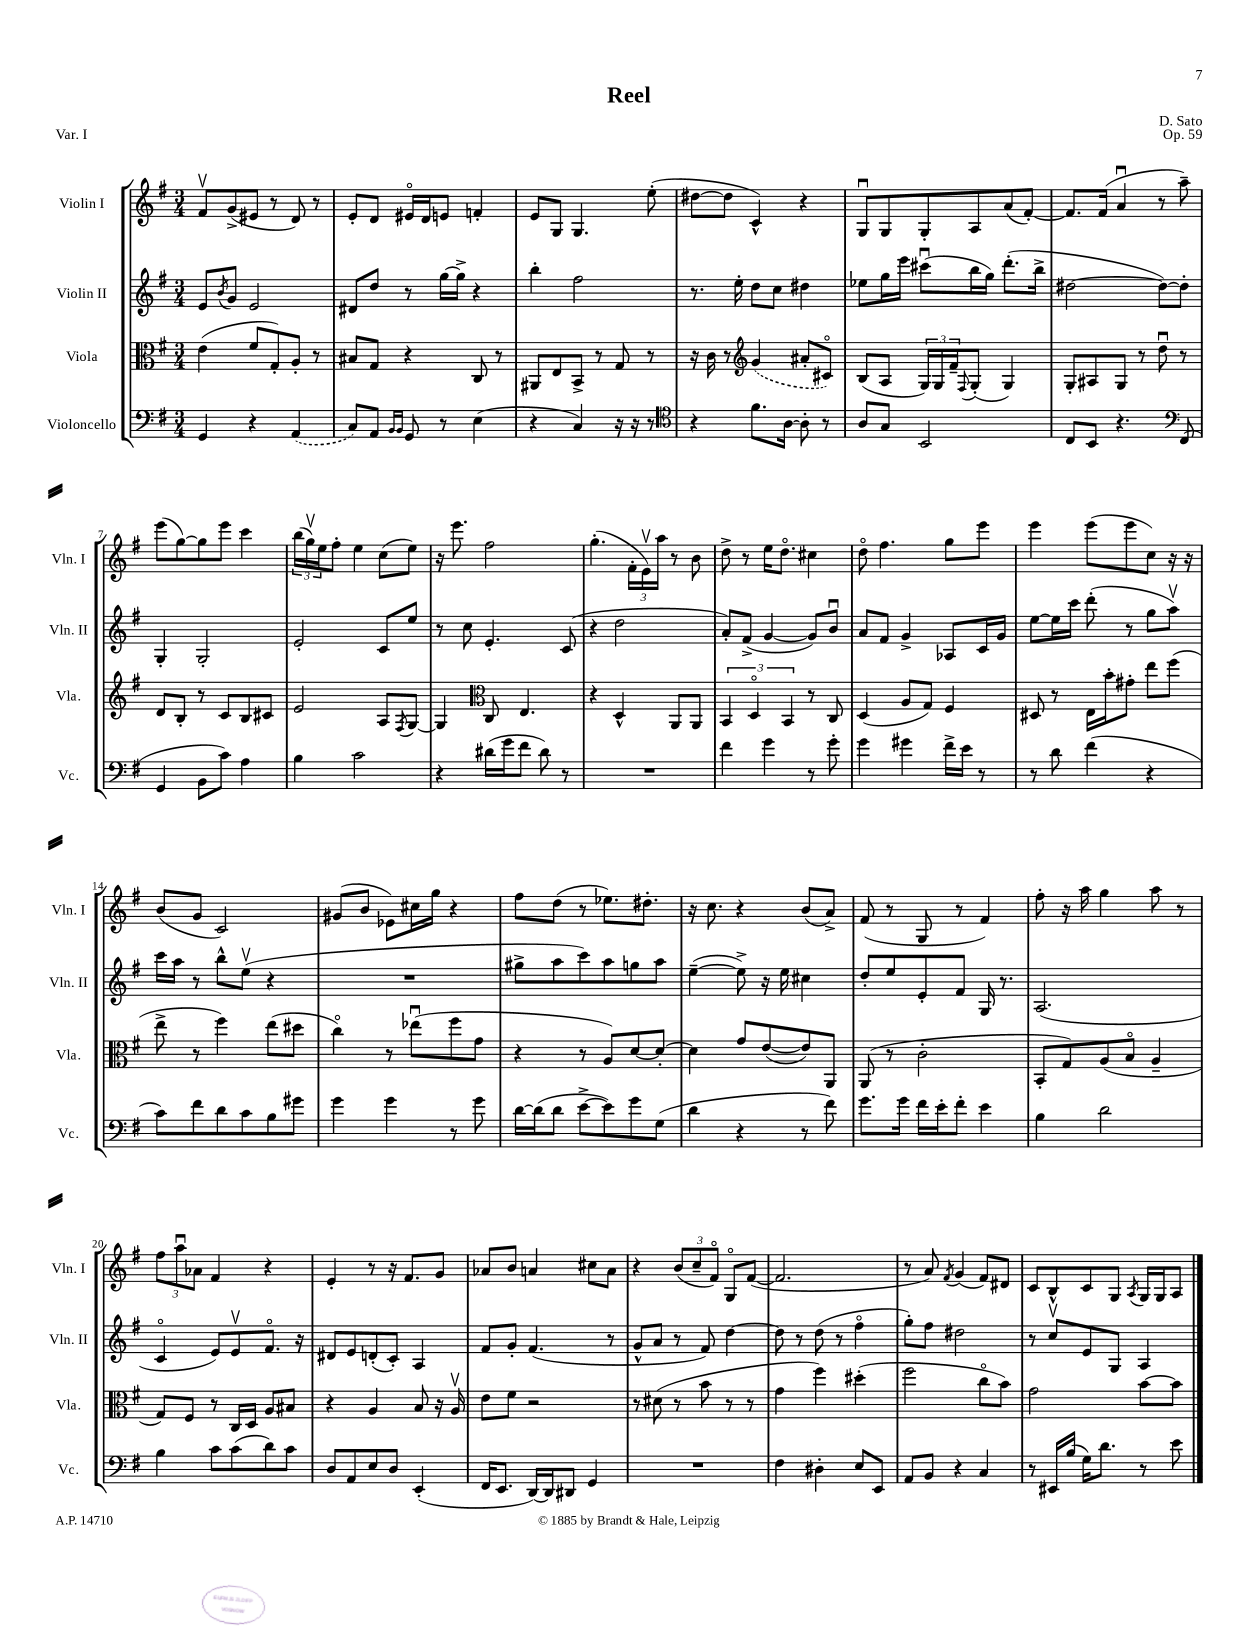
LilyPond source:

\header { title = "Reel" composer = "D. Sato" opus = "Op. 59" piece = "Var. I" }
<<
\new StaffGroup <<
\new Staff = "s0" \with { instrumentName = "Violin I" shortInstrumentName = "Vln. I" } {
    \clef treble \key g \major \numericTimeSignature \time 3/4
    fis'8\upbow g'8->( eis'8 r8 d'8) r8 |
    e'8-. d'8 eis'16\flageolet d'16 e'8 f'4-. |
    e'8 g8 g4. e''8-.( |
    dis''8~ dis''8 c'4-^) r4 |
    g8\downbow g8 g8-. a8 a'8( fis'8~-.) |
    fis'8. fis'16( a'4\downbow r8 a''8--) |
    e'''8( g''8~) g''8 e'''8 c'''4 |
    \tuplet 3/2 { b''16( g''16\upbow) e''16 } fis''8-. e''4 c''8( e''8) |
    r16 e'''8. fis''2 |
    g''4.-.( \tuplet 3/2 { fis'16-. e'16\upbow) a''16 } r8 b'8 |
    d''8-> r8 e''16 d''8.\flageolet cis''4 |
    d''8\flageolet fis''4. g''8 e'''8 |
    e'''4 e'''8( e'''8 c''8) r16 r16 |
    b'8( g'8 c'2) |
    gis'8( b'8 ees'8) cis''16 g''16 r4 |
    fis''8 d''8( r8 ees''8.) dis''8.-. |
    r16 c''8. r4 b'8( a'8->) |
    fis'8( r8 g8 r8 fis'4) |
    fis''8-. r16 a''16 g''4 a''8 r8 |
    \tuplet 3/2 { fis''8 a''8\downbow aes'8 } fis'4 r4 |
    e'4-. r8 r16 fis'8. g'8 |
    aes'8 b'8 a'4 cis''8 a'8 |
    r4 \tuplet 3/2 { b'8( c''8-- fis'8\flageolet) } g8\flageolet fis'8~( |
    fis'2. |
    r8 a'8) \acciaccatura { fis'8 } g'4( fis'8) dis'8 |
    c'8 b8-^ c'8 g8 \acciaccatura { a8 } g16 g16 a8 \bar "|." |
}
\new Staff = "s1" \with { instrumentName = "Violin II" shortInstrumentName = "Vln. II" } {
    \clef treble \key g \major \numericTimeSignature \time 3/4
    e'8 \acciaccatura { b'8 } g'8 e'2 |
    dis'8 d''8 r8 g''16~ g''16-> r4 |
    b''4-. fis''2 |
    r8. e''16-. d''8 c''8 dis''4 |
    ees''8 g''16 e'''16 cis'''8\downbow( b''16 g''16) d'''8.-.( b''16-> |
    dis''2~ dis''8~) dis''8-. |
    g4-. g2-. |
    e'2-. c'8 e''8 |
    r8 c''8 e'4.-. c'8( |
    r4 d''2 |
    a'8-.) fis'8->( g'4~ g'8) b'8\downbow |
    a'8 fis'8 g'4-> aes8 c'16 g'16 |
    e''8~ e''16 c'''16 d'''8-.( r8 g''8 a''8\upbow) |
    c'''16 a''16 r8 b''8-^ e''8\upbow( r4 |
    R2. |
    gis''8-> a''8 c'''8) a''8 g''8 a''8 |
    e''4~--( e''8->) r16 e''16 cis''4 |
    d''8-. e''8 e'8-. fis'8 g16 r8. |
    a2.( |
    c'4\flageolet e'8) e'8\upbow fis'8.\flageolet r16 |
    dis'8 e'8 d'8-.( c'8-.) a4 |
    fis'8 g'8-. fis'4.( r8 |
    g'8-^ a'8 r8 fis'8) d''4~ |
    d''8 r8 d''8( r8 fis''4\flageolet |
    g''8-.) fis''8 dis''2 |
    r8 c''8\upbow e'8 g8 a4 \bar "|." |
}
\new Staff = "s2" \with { instrumentName = "Viola" shortInstrumentName = "Vla." } {
    \clef alto \key g \major \numericTimeSignature \time 3/4
    e'4( fis'8 g8-.) a8-. r8 |
    bis8 g8 r4 c8 r8 |
    ais,8 e8 b,8-> r8 g8 r8 |
    r16 c'16 r8 \clef treble \once \slurDashed g'4( ais'8-. cis'8\flageolet) |
    b8( a8 \tuplet 3/2 { g16) g16 fis'16-- } \appoggiatura { fis8 } g8-.( g4) |
    g8-. ais8 g8 r8 d''8\downbow r8 |
    d'8 b8-. r8 c'8 b8 cis'8 |
    e'2 a8 \acciaccatura { fis8 } g8~ |
    g4 \clef alto c8 e4. |
    r4 d4-^ a,8 a,8 |
    \tuplet 3/2 { b,4 d4\flageolet b,4 } r8 c8 |
    d4( a8 g8) fis4 |
    dis8 r8 e16 b'16-. gis'8-. e''8 fis''8( |
    e''8-> r8 fis''4) e''8( dis''8 |
    c''4\flageolet) r8 ees''8\downbow( fis''8 g'8 |
    r4 r8 a8) d'8~ d'8~-. |
    d'4 g'8 e'8~( e'8) a,8 |
    a,8( r8 c'2-. |
    b,8-. g8) a8( b8\flageolet a4-- |
    g8) fis8 r8 c16 d16 a8 bis8 |
    r4 a4 b8 r16 a16\upbow |
    e'8 fis'8 r2 |
    r8 dis'8( r8 b'8 r8 r8 |
    g'4 fis''4) dis''4-.( |
    fis''2 c''8\flageolet b'8) |
    g'2 b'8~ b'8 \bar "|." |
}
\new Staff = "s3" \with { instrumentName = "Violoncello" shortInstrumentName = "Vc." } {
    \clef bass \key g \major \numericTimeSignature \time 3/4
    g,4 r4 \once \slurDashed a,4( |
    c8) a,8 \grace { b,16 b,16 } g,8 r8 e4( |
    r4 c4) r16 r16 r8 |
    \clef tenor r4 fis'8. a16~ a8-. r8 |
    a8 g8 b,2 |
    c8 b,8 r4. \clef bass fis,8( |
    g,4 b,8 c'8) a4 |
    b4 c'2 |
    r4 dis'16( g'16 fis'8 dis'8) r8 |
    R2. |
    fis'4 g'4 r8 g'8-. |
    g'4 gis'4 fis'16-> e'16 r8 |
    r8 d'8 fis'4( r4 |
    c'8) fis'8 d'8 c'8 b8 gis'8 |
    g'4 g'4 r8 g'8 |
    d'16~ d'16( d'8 e'8~-> e'8) g'8 g8( |
    d'4 r4 r8 fis'8) |
    g'8. g'16 fis'16 e'16-. fis'8-. e'4 |
    b4 d'2 |
    b4 c'8 c'8( d'8) c'8 |
    d8 a,8 e8 d8 e,4-.( |
    fis,16 e,8. d,16~) d,16 dis,8 g,4 |
    R2. |
    fis4 dis4-. e8 e,8 |
    a,8 b,8 r4 c4 |
    r8 eis,16 b16( g16) d'8. r8 e'8 \bar "|." |
}
>>
>>
